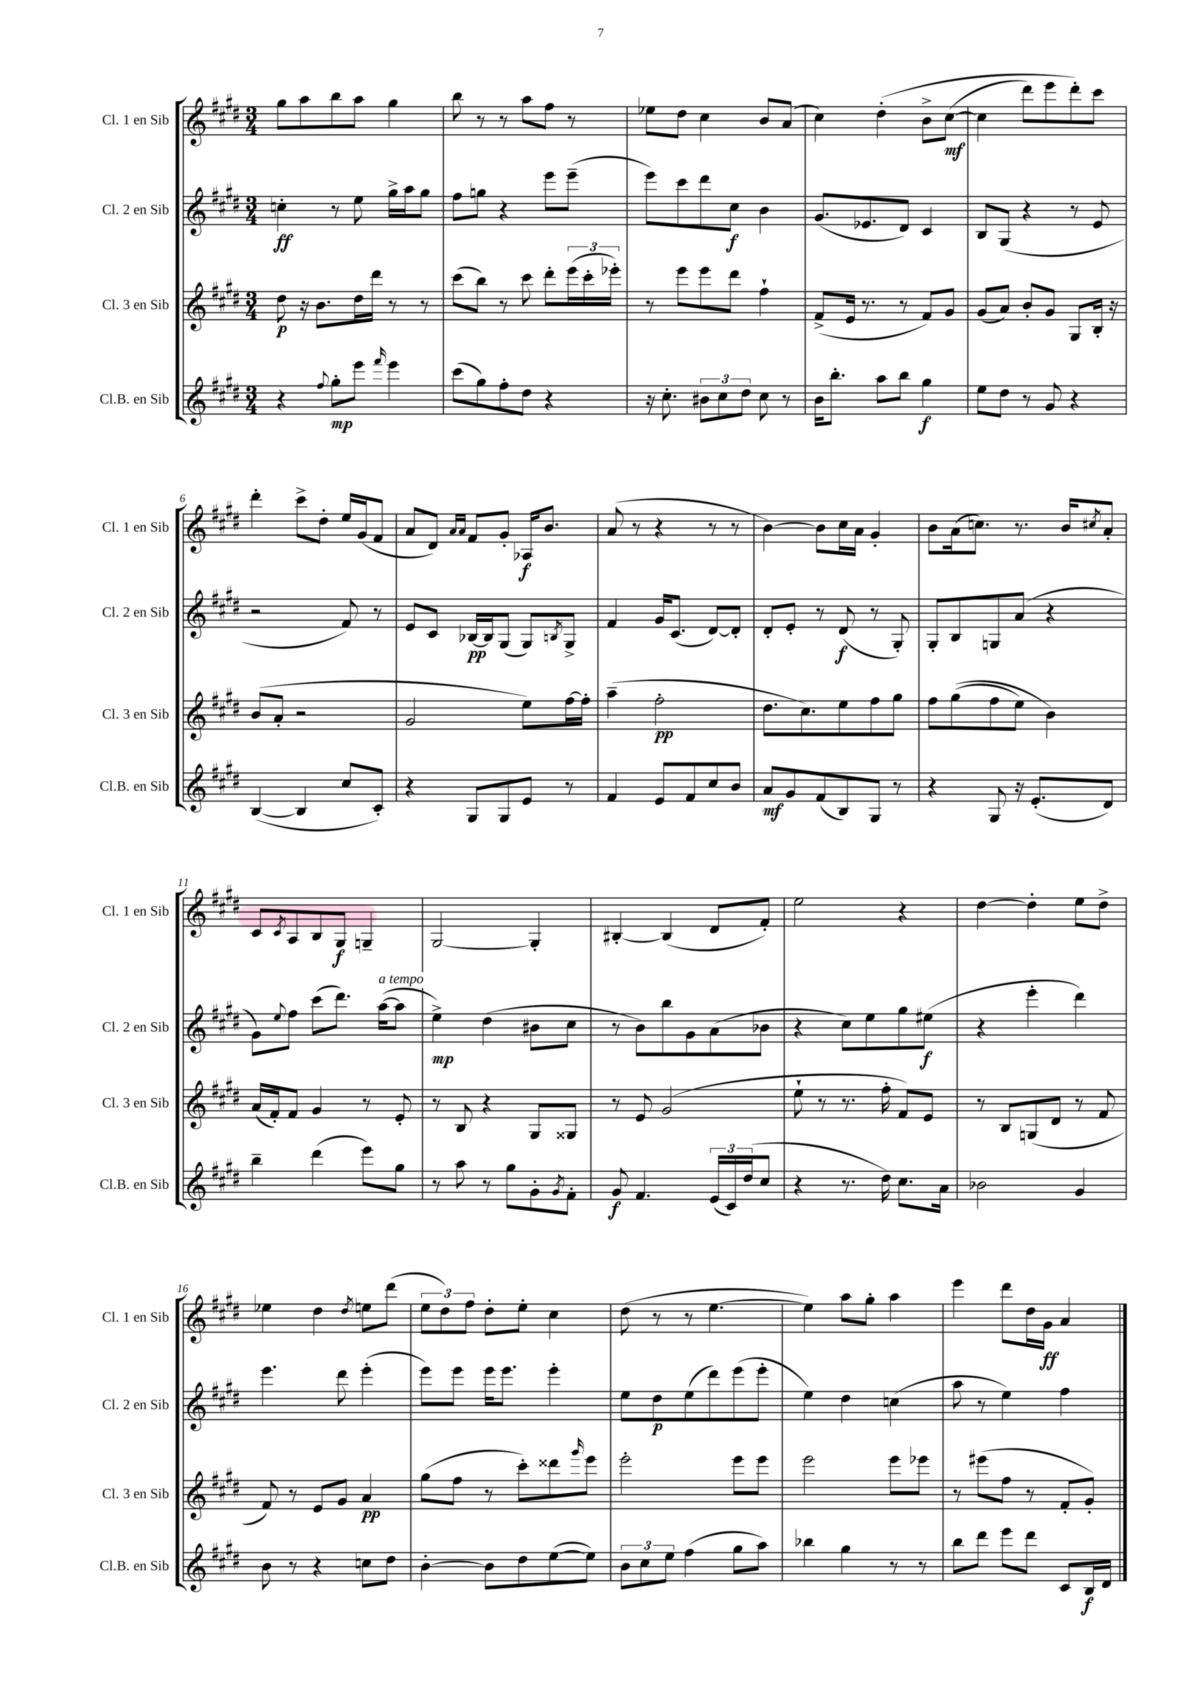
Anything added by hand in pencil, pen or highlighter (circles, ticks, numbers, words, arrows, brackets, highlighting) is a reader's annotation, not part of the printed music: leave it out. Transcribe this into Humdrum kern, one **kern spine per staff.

**kern	**dynam	**kern	**dynam	**kern	**dynam	**kern	**dynam
*part4	*part4	*part3	*part3	*part2	*part2	*part1	*part1
*staff4	*staff4	*staff3	*staff3	*staff2	*staff2	*staff1	*staff1
*I"Cl.B. en Sib	*	*I"Cl. 3 en Sib	*	*I"Cl. 2 en Sib	*	*I"Cl. 1 en Sib	*
*I'Cl.B. en Sib	*	*I'Cl. 3 en Sib	*	*I'Cl. 2 en Sib	*	*I'Cl. 1 en Sib	*
*clefG2	*	*clefG2	*	*clefG2	*	*clefG2	*
*k[f#c#g#d#]	*	*k[f#c#g#d#]	*	*k[f#c#g#d#]	*	*k[f#c#g#d#]	*
*M3/4	*	*M3/4	*	*M3/4	*	*M3/4	*
=1	=1	=1	=1	=1	=1	=1	=1
4r	.	8dd#\	p	4ccn'\	ff	8gg#\L	.
.	.	16r	.	.	.	8aa\	.
.	.	8.b\L	.	.	.	.	.
8qqff#/	.	.	.	.	.	.	.
8gg#'\L	mp	.	.	8r	.	8bb\	.
8eee\J	.	16dd#\L	.	8ee\	.	8aa\J	.
.	.	16ddd#\JJ	.	.	.	.	.
16qqfff#/	.	.	.	.	.	.	.
4eee\	.	8r	.	16gg#^\LL	.	4gg#\	.
.	.	.	.	16aa\J	.	.	.
.	.	8r	.	8gg#\J	.	.	.
=2	=2	=2	=2	=2	=2	=2	=2
(8ccc#\L	.	(8ccc#\L	.	8ff#\L	.	8bb\	.
8gg#\)	.	8bb\J)	.	8ggn\J	.	8r	.
8ff#'\	.	8r	.	4r	.	8r	.
8dd#\J	.	8ccc#\	.	.	.	8aa\L	.
4r	.	8ddd#'\L	.	8eee\L	.	8ff#\J	.
.	.	(24eee\L	.	(8eee~\J	.	8r	.
.	.	24ccc#'\	.	.	.	.	.
.	.	24eee-X'\JJ)	.	.	.	.	.
=3	=3	=3	=3	=3	=3	=3	=3
16r	.	8r	.	8eee\L)	.	8ee-X\L	.
8.cc#'\	.	.	.	.	.	.	.
.	.	8eee\L	.	8ccc#\	.	8dd#\J	.
12b#X\L	.	8eee\	.	8ddd#\	.	4cc#\	.
12cc#\	.	.	.	.	.	.	.
.	.	8ddd#\J	.	8cc#\J	f	.	.
12dd#\J	.	.	.	.	.	.	.
8cc#\	.	4ff#`\	.	4b\	.	8b/L	.
8r	.	.	.	.	.	(8a/J	.
=4	=4	=4	=4	=4	=4	=4	=4
16b\KL	.	(8f#^/L	.	(8.g#/L	.	4cc#\)	.
8.bb'\J	.	.	.	.	.	.	.
.	.	16e/Jk	.	.	.	.	.
.	.	8.r	.	8.e-X/	.	.	.
8aa\L	.	.	.	.	.	(4dd#'\	.
8bb\J	.	8r	.	8d#/J)	.	.	.
4gg#\	f	8f#/L)	.	4c#/	.	8b^\L	.
.	.	8g#/J	.	.	.	([8cc#\J	mf
=5	=5	=5	=5	=5	=5	=5	=5
8ee\L	.	(8g#/L	.	8B/L	.	4cc#\]	.
8dd#\J	.	8a/J)	.	(8G#/J	.	.	.
8r	.	8b'/L	.	4r	.	8ddd#\L)	.
8g#/	.	8g#/J	.	.	.	8eee\	.
4r	.	8G#/L	.	8r	.	8ddd#'\)	.
.	.	16B'/Jk	.	8e/	.	8ccc#\J	.
.	.	16r	.	.	.	.	.
!!LO:LB:g=z
=6	=6	=6	=6	=6	=6	=6	=6
([4B/	.	(8b/L	.	2r	.	4ddd#'\	.
.	.	8a'/J	.	.	.	.	.
4B/]	.	2r	.	.	.	8ccc#^\L	.
.	.	.	.	.	.	8dd#'\J	.
8cc#/L	.	.	.	8f#/)	.	16ee/LL	.
.	.	.	.	.	.	(16g#/J	.
8c#'/J)	.	.	.	8r	.	8f#/J	.
=7	=7	=7	=7	=7	=7	=7	=7
4r	.	2g#/	.	8e/L	.	8a/L	.
.	.	.	.	8c#/J	.	8d#/J)	.
.	.	.	.	.	.	16qqa/LL	.
.	.	.	.	.	.	16qqa/JJ	.
8G#/L	.	.	.	[16B-X/LL	pp	8f#/L	.
.	.	.	.	16B-/J]	.	.	.
8G#/	.	.	.	(8G#/J	.	8g#'/J	.
8e/J	.	8ee\L)	.	8G#/L)	.	16A-X/KL	f
.	.	.	.	.	.	8.b/J	.
.	.	.	.	8qBn/	.	.	.
8r	.	[16ff#\L	.	8G#^/J	.	.	.
.	.	16ff#'\JJ]	.	.	.	.	.
=8	=8	=8	=8	=8	=8	=8	=8
4f#/	.	(4aa~\	.	4f#/	.	(8a/	.
.	.	.	.	.	.	8r	.
8e/L	.	2ff#'\	pp	16g#/KL	.	4r	.
.	.	.	.	(8.c#/J	.	.	.
8f#/	.	.	.	.	.	.	.
8cc#/	.	.	.	[8d#/L)	.	8r	.
8b/J	.	.	.	8d#'/J]	.	8r	.
=9	=9	=9	=9	=9	=9	=9	=9
8a/L	mf	8.dd#\L	.	8d#'/L	.	[4b\)	.
8g#/	.	.	.	8e'/J	.	.	.
.	.	8.cc#\)	.	.	.	.	.
(8f#/	.	.	.	8r	.	8b\L]	.
8B/)	.	8ee\	.	(8d#/	f	16cc#\L	.
.	.	.	.	.	.	16a\JJ	.
8G#/J	.	8ff#\	.	8r	.	4g#'/	.
8r	.	8gg#\J	.	8G#'/)	.	.	.
=10	=10	=10	=10	=10	=10	=10	=10
4r	.	8ff#\L	.	8G#'/L	.	8b\L	.
.	.	((8gg#\	.	8B/	.	(16a\k	.
.	.	.	.	.	.	8.ccn\J)	.
8G#/	.	8ff#\	.	8Gn/	.	.	.
16r	.	8ee\J)	.	(8a/J	.	8.r	.
(8.e'/L	.	.	.	.	.	.	.
.	.	4b\)	.	4r	.	.	.
.	.	.	.	.	.	16b/KL	.
.	.	.	.	.	.	8qcc#X/	.
8d#/J)	.	.	.	.	.	8a'/J	.
!!LO:LB:g=z
=11	=11	=11	=11	=11	=11	=11	=11
4bb~\	.	(16a/LL	.	8g#\L)	.	8c#/L	.
.	.	16f#'/J)	.	.	.	.	.
.	.	.	.	8qqee/	.	8qc#/	.
.	.	8f#/J	.	8ff#\J	.	8A/	.
(4ddd#\	.	4g#/	.	(8ccc#\L	.	8B/	.
.	.	.	.	8.ddd#\J)	.	8G#/J	f
8eee\L)	.	8r	.	.	.	4Gn~/	.
!	!	!	!	!LO:TX:a:i:t=a tempo	!	!	!
.	.	.	.	([16aa\KL	.	.	.
8gg#\J	.	8e'/	.	8aa\J]	.	.	.
=12	=12	=12	=12	=12	=12	=12	=12
8r	.	8r	.	4ee^\)	mp	[2G#/	.
8aa\	.	8B/	.	.	.	.	.
8r	.	4r	.	(4dd#\	.	.	.
8gg#\L	.	.	.	.	.	.	.
8g#'\	.	8G#/L	.	8b#X\L	.	4G#'/]	.
8qg#/	.	.	.	.	.	.	.
8f#'\J	.	8G##X/J	.	8cc#\J	.	.	.
=13	=13	=13	=13	=13	=13	=13	=13
8g#/	f	8r	.	8r	.	[4B#X'/	.
4.f#/	.	8e/	.	8b\L)	.	.	.
.	.	(2g#/	.	8bb\	.	(4B#/]	.
.	.	.	.	8g#\	.	.	.
(24e/LL	.	.	.	(8a\	.	8d#/L	.
24c#/)	.	.	.	.	.	.	.
(24dd#/J	.	.	.	.	.	.	.
8cc#/J	.	.	.	8b-X\J	.	8f#'/J)	.
=14	=14	=14	=14	=14	=14	=14	=14
4r	.	8ee`\	.	4r	.	2ee\	.
.	.	8r	.	.	.	.	.
8.r	.	8.r	.	8cc#\L)	.	.	.
.	.	.	.	8ee\	.	.	.
16dd#\)	.	16ff#'\	.	.	.	.	.
8.cc#\L	.	8f#/L)	.	8gg#\	.	4r	.
.	.	8e/J	.	(8ee#X\J	f	.	.
16a\Jk	.	.	.	.	.	.	.
=15	=15	=15	=15	=15	=15	=15	=15
2b-X\	.	8r	.	4r	.	[4dd#\	.
.	.	8B/L	.	.	.	.	.
.	.	(8Gn/	.	4eee'\	.	4dd#'\]	.
.	.	8d#/J	.	.	.	.	.
4g#/	.	8r	.	4ddd#\)	.	8ee\L	.
.	.	8f#/	.	.	.	8dd#^\J	.
!!LO:LB:g=z
=16	=16	=16	=16	=16	=16	=16	=16
8b\	.	8f#/)	.	4.eee\	.	4ee-X\	.
8r	.	8r	.	.	.	.	.
4r	.	8e/L	.	.	.	4dd#\	.
.	.	8g#/J	.	8ddd#\	.	.	.
.	.	.	.	.	.	8qdd#/	.
8ccn\L	.	4a/	pp	(4eee'\	.	8een\L	.
8dd#\J	.	.	.	.	.	(8ddd#\J	.
=17	=17	=17	=17	=17	=17	=17	=17
[4b'\	.	(8gg#\L	.	8eee\L)	.	12ee\L	.
.	.	.	.	.	.	12dd#\)	.
.	.	8ff#\J	.	8eee\J	.	.	.
.	.	.	.	.	.	12ff#\J	.
8b\L]	.	8r	.	16eee\KL	.	8dd#'\L	.
.	.	.	.	8.eee\J	.	.	.
8dd#\	.	8ccc#'\L)	.	.	.	8ee'\J	.
([8ee\	.	8ddd##X\	.	4eee'\	.	4cc#\	.
.	.	16qqggg#/	.	.	.	.	.
8ee\J])	.	8eee\J	.	.	.	.	.
=18	=18	=18	=18	=18	=18	=18	=18
12b\L	.	2eee'\	.	8ee\L	.	(8dd#\	.
12cc#\	.	.	.	.	.	.	.
.	.	.	.	8dd#\	p	8r	.
12ee\J	.	.	.	.	.	.	.
(4ff#\	.	.	.	(8ee\	.	8r	.
.	.	.	.	8ddd#\)	.	[4.ee\	.
8gg#\L	.	8eee\L	.	(8eee\	.	.	.
8aa\J)	.	8eee\J	.	8eee'\J	.	.	.
=19	=19	=19	=19	=19	=19	=19	=19
4bb-X\	.	2eee\	.	4ee\)	.	4ee\])	.
4gg#\	.	.	.	4dd#\	.	8aa\L	.
.	.	.	.	.	.	8gg#'\J	.
8r	.	8eee\L	.	(4ccn\	.	4aa\	.
8r	.	8eee-X\J	.	.	.	.	.
=20	=20	=20	=20	=20	=20	=20	=20
8bb\L	.	8r	.	8aa\	.	4eee\	.
8ddd#\J	.	(8eee#X\L	.	8r	.	.	.
8eee\L	.	8ff#\J	.	4ee\)	.	8ddd#\L	.
8ddd#\J	.	8r	.	.	.	16dd#\L	.
.	.	.	.	.	.	16g#\JJ	ff
8c#/L	.	8f#'/L	.	4ff#\	.	4a/	.
16B/L	f	8g#'/J)	.	.	.	.	.
16d#/JJ	.	.	.	.	.	.	.
==	==	==	==	==	==	==	==
*-	*-	*-	*-	*-	*-	*-	*-
